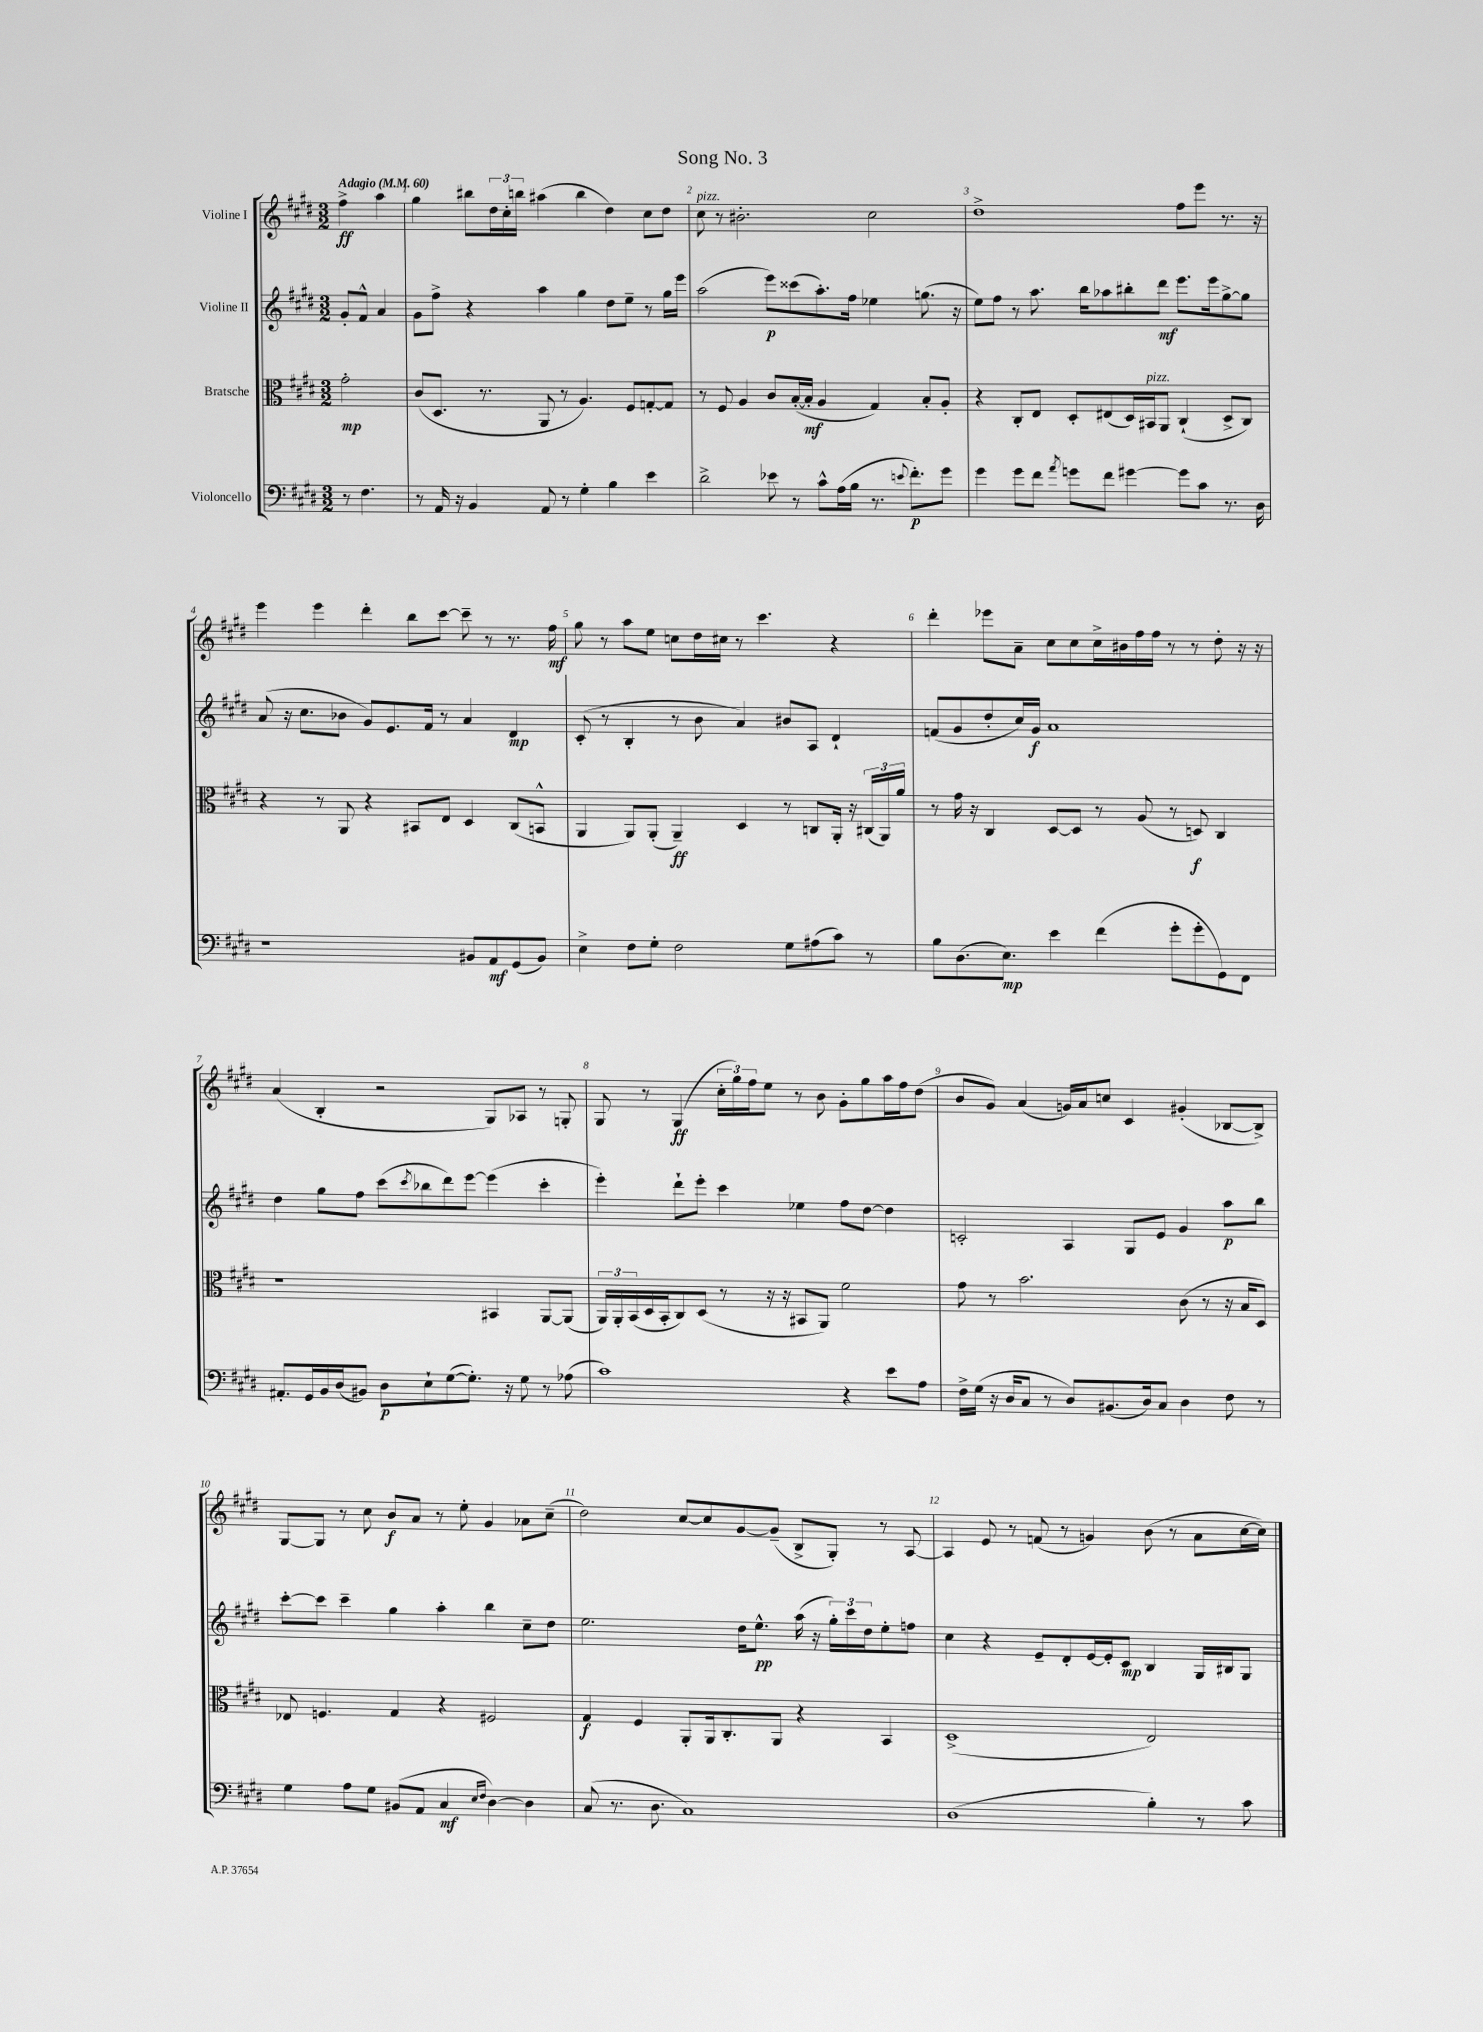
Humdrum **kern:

**kern	**dynam	**kern	**dynam	**kern	**dynam	**kern	**dynam
*part4	*part4	*part3	*part3	*part2	*part2	*part1	*part1
*staff4	*staff4	*staff3	*staff3	*staff2	*staff2	*staff1	*staff1
*I"Violoncello	*	*I"Bratsche	*	*I"Violine II	*	*I"Violine I	*
*clefF4	*	*clefC3	*	*clefG2	*	*clefG2	*
*k[f#c#g#d#]	*	*k[f#c#g#d#]	*	*k[f#c#g#d#]	*	*k[f#c#g#d#]	*
*M3/2	*	*M3/2	*	*M3/2	*	*M3/2	*
*MM60	*	*MM60	*	*MM60	*	*MM60	*
=	=	=	=	=	=	=	=
!	!	!	!	!	!	!LO:TX:a:B:t=Adagio	!
8r	.	2g#'\	mp	8g#'/L	.	4ff#^\	ff
4.F#\	.	.	.	8f#^^/J	.	.	.
.	.	.	.	4a/	.	4aa\	.
=1	=1	=1	=1	=1	=1	=1	=1
8r	.	(8c#/L	.	8g#\L	.	4gg#\	.
16AA/	.	8.D#/J	.	8ff#^\J	.	.	.
16r	.	.	.	.	.	.	.
4BB/	.	.	.	4r	.	8bb#X\L	.
.	.	8.r	.	.	.	.	.
.	.	.	.	.	.	24dd#\L	.
.	.	.	.	.	.	24cc#'\	.
.	.	.	.	.	.	24bbn\JJ	.
8AA/	.	8AA/	.	4aa\	.	(4aa#X\	.
8r	.	8r	.	.	.	.	.
4G#'\	.	4.A/)	.	4gg#\	.	4bb\	.
4B\	.	.	.	8dd#\L	.	4dd#\)	.
.	.	8F#/L	.	8ee~\J	.	.	.
4e\	.	[8Gn'/	.	8r	.	8cc#\L	.
.	.	8G/J]	.	16gg#\LL	.	8dd#\J	.
.	.	.	.	16eee\JJ	.	.	.
=2	=2	=2	=2	=2	=2	=2	=2
!	!	!	!	!	!	!LO:TX:a:i:t=pizz.	!
2d#^\	.	8r	.	(2aa\	.	8cc#\	.
.	.	8F#/	.	.	.	8r	.
.	.	4A/	.	.	.	2.b#X'\	.
8e-X\	.	8c#/L	.	8eee\L)	p	.	.
8r	.	([16B'/L	.	(8ccc##X\	.	.	.
.	.	16B'/JJ]	mf	.	.	.	.
8c#^^\L	.	4A/	.	8.aa'\)	.	.	.
(16A\L	.	.	.	.	.	.	.
16B\JJ	.	.	.	16ff#\Jk	.	.	.
8.r	.	4G#/)	.	4ee-X\	.	2cc#\	.
8qqen/	.	.	.	.	.	.	.
8.f#'\L)	p	.	.	.	.	.	.
.	.	8B'/L	.	(8.ggn\	.	.	.
8g#\J	.	8A'/J	.	.	.	.	.
.	.	.	.	16r	.	.	.
=3	=3	=3	=3	=3	=3	=3	=3
4g#\	.	4r	.	8ee\L)	.	1dd#^	.
.	.	.	.	8ff#\J	.	.	.
8g#\L	.	8C#'/L	.	8r	.	.	.
8f#\J	.	8E/J	.	8.aa\	.	.	.
8qa/	.	.	.	.	.	.	.
8gn\L	.	8D#'/L	.	.	.	.	.
.	.	.	.	16bb\KL	.	.	.
8f#\J	.	(8E#X/	.	8aa-X\	.	.	.
[4g#X\	.	16D#/L)	.	8bb#X'\	.	.	.
!	!	!LO:TX:a:i:t=pizz.	!	!	!	!	!
.	.	16BB#X/J	.	.	.	.	.
.	.	8AA/J	.	8ddd#\J	mf	.	.
8g#\L]	.	(4C#`/	.	8.eee\L	.	8ff#\L	.
8c#\J	.	.	.	.	.	8eee\J	.
.	.	.	.	16eee\k	.	.	.
8.r	.	8D#^/L	.	[8gg#^\	.	8.r	.
.	.	8C#/J)	.	8gg#\J]	.	.	.
16D#\	.	.	.	.	.	16r	.
!!LO:LB:g=z
=4	=4	=4	=4	=4	=4	=4	=4
1r	.	4r	.	(8a/	.	4eee\	.
.	.	.	.	16r	.	.	.
.	.	.	.	8.cc#\L	.	.	.
.	.	8r	.	.	.	4eee\	.
.	.	8AA/	.	8b-X\J	.	.	.
.	.	4r	.	8g#/L)	.	4ddd#'\	.
.	.	.	.	8.e/	.	.	.
.	.	8BB#X/L	.	.	.	8bb\L	.
.	.	.	.	16f#/Jk	.	.	.
.	.	8E/J	.	8r	.	[8ccc#\J	.
8BB#X/L	.	4D#/	.	4a/	.	8ccc#~\]	.
8AA/	mf	.	.	.	.	8r	.
(8GG#/	.	(8C#/L	.	4d#/	mp	8.r	.
8BB#/J)	.	8BBn^^/J	.	.	.	.	.
.	.	.	.	.	.	16ff#\	mf
=5	=5	=5	=5	=5	=5	=5	=5
4E^\	.	4AA/	.	(8c#'/	.	8gg#\	.
.	.	.	.	8r	.	8r	.
8F#\L	.	8AA/L)	.	4B'/	.	8aa\L	.
8G#'\J	.	(8AA'/J	.	.	.	8ee\J	.
2F#\	.	4AA~/)	ff	8r	.	8ccn\L	.
.	.	.	.	8b\	.	16dd#\L	.
.	.	.	.	.	.	16cc#X\JJ	.
.	.	4D#/	.	4a/)	.	8r	.
.	.	.	.	.	.	4.ccc#\	.
8G#\L	.	8r	.	8b#X/L	.	.	.
(8A#X\	.	8Cn/L	.	8A/J	.	.	.
8c#\J)	.	16AA'/Jk	.	4d#`/	.	4r	.
.	.	16r	.	.	.	.	.
8r	.	(24C#X/LL	.	.	.	.	.
.	.	24AA/)	.	.	.	.	.
.	.	24a/JJ	.	.	.	.	.
=6	=6	=6	=6	=6	=6	=6	=6
8B\L	.	8r	.	(8fn/L	.	4ddd#'\	.
(8.D#\	.	16g#\	.	8g#/	.	.	.
.	.	16r	.	.	.	.	.
.	.	4C#/	.	8dd#'/	.	8eee-X\L	.
8.E\J)	mp	.	.	.	.	.	.
.	.	.	.	16cc#/L)	.	8a~\J	.
.	.	.	.	16g#/JJ	f	.	.
4e\	.	[8D#/L	.	1a	.	8cc#\L	.
.	.	8D#/J]	.	.	.	8cc#\	.
(4f#\	.	8r	.	.	.	16cc#^\L	.
.	.	.	.	.	.	16b#X\	.
.	.	(8A/	.	.	.	16ff#\	.
.	.	.	.	.	.	16ff#\JJ	.
8g#'\L	.	8r	.	.	.	8r	.
8g#'\	.	8Dn/)	f	.	.	8r	.
8GG#\)	.	4C#/	.	.	.	8dd#'\	.
8FF#\J	.	.	.	.	.	16r	.
.	.	.	.	.	.	16r	.
!!LO:LB:g=z
=7	=7	=7	=7	=7	=7	=7	=7
8.AA#X'/L	.	1r	.	4dd#\	.	(4a/	.
16GG#/L	.	.	.	.	.	.	.
16BB/	.	.	.	8gg#\L	.	4B'/	.
(16D#/J	.	.	.	.	.	.	.
8BB#X/J)	.	.	.	8ff#\J	.	.	.
8D#\L	p	.	.	(8ccc#\L	.	2r	.
.	.	.	.	8qccc#/	.	.	.
8E`\	.	.	.	8bb-X\	.	.	.
([8G#\	.	.	.	8ddd#\)	.	.	.
8.G#'\J])	.	.	.	[8eee\J	.	.	.
.	.	4BB#X/	.	(4eee\]	.	8G#/L)	.
16r	.	.	.	.	.	.	.
8G#\	.	.	.	.	.	8A-X/J	.
8r	.	[8AA/L	.	4ccc#'\	.	8r	.
(8A-X\	.	(8AA/J]	.	.	.	8Gn'/	.
=8	=8	=8	=8	=8	=8	=8	=8
1c#)	.	24AA/LL)	.	4eee'\)	.	8G#/	.
.	.	24AA'/	.	.	.	.	.
.	.	(24BB/	.	.	.	.	.
.	.	16D#/	.	.	.	8r	.
.	.	16BB'/J	.	.	.	.	.
.	.	8C#/)	.	8ddd#`\L	.	(4G#/	ff
.	.	(8D#/J	.	8eee'\J	.	.	.
.	.	8r	.	4ccc#\	.	24cc#'\LL	.
.	.	.	.	.	.	24gg#\)	.
.	.	.	.	.	.	24ff#\J	.
.	.	16r	.	.	.	8ee\J	.
.	.	16r	.	.	.	.	.
.	.	8BB#X/L	.	4ee-X\	.	8r	.
.	.	8AA/J)	.	.	.	8b\	.
4r	.	2f#\	.	8ff#\L	.	8g#'\L	.
.	.	.	.	[8dd#\J	.	8gg#\	.
8e\L	.	.	.	4dd#\]	.	16aa\L	.
.	.	.	.	.	.	16ff#\J	.
8A\J	.	.	.	.	.	(8dd#\J	.
=9	=9	=9	=9	=9	=9	=9	=9
16F#^\LL	.	8g#\	.	2cn'/	.	8b/L	.
(16G#\JJ	.	.	.	.	.	.	.
16r	.	8r	.	.	.	8g#/J)	.
16D#/KL	.	.	.	.	.	.	.
8C#/J	.	2.b\	.	.	.	(4a/	.
8r	.	.	.	.	.	.	.
8D#/L)	.	.	.	4A/	.	16gn/LL)	.
.	.	.	.	.	.	16a/J	.
(8.BB#X/	.	.	.	.	.	8ccn/J	.
.	.	.	.	8G#/L	.	4c#/	.
16D#/k)	.	.	.	.	.	.	.
8C#/J	.	.	.	8e/J	.	.	.
4D#\	.	(8c#\	.	4g#/	.	(4g#X'/	.
.	.	8r	.	.	.	.	.
8F#\	.	16r	.	8aa\L	p	[8B-X/L	.
.	.	16B/KL	.	.	.	.	.
8r	.	8D#/J)	.	8bb\J	.	8B-^/J])	.
!!LO:LB:g=z
=10	=10	=10	=10	=10	=10	=10	=10
4G#\	.	8E-X/	.	[8ccc#'\L	.	[8G#/L	.
.	.	4.Fn/	.	8ccc#\J]	.	8G#/J]	.
8A\L	.	.	.	4ccc#~\	.	8r	.
8G#\J	.	.	.	.	.	8cc#\	.
(8BB#X/L	.	4G#/	.	4gg#\	.	8b/L	f
8AA/J	.	.	.	.	.	8a/J	.
4C#/	mf	4r	.	4aa'\	.	8r	.
.	.	.	.	.	.	8ee'\	.
16qqE/LL	.	.	.	.	.	.	.
16qqF#/JJ	.	.	.	.	.	.	.
[4D#\)	.	2F#X/	.	4bb\	.	4g#/	.
4D#\]	.	.	.	8cc#~\L	.	8a-X\L	.
.	.	.	.	8dd#\J	.	(8cc#~\J	.
=11	=11	=11	=11	=11	=11	=11	=11
(8C#/	.	4G#/	f	2.ee\	.	2dd#\)	.
8.r	.	.	.	.	.	.	.
.	.	4F#/	.	.	.	.	.
8.D#\	.	.	.	.	.	.	.
1C#)	.	8AA'/L	.	.	.	[8cc#/L	.
.	.	16AA/k	.	.	.	8cc#/]	.
.	.	8.C#'/	.	.	.	.	.
.	.	.	.	16dd#\KL	.	[8g#/	.
.	.	.	.	8.ee^^\J	pp	.	.
.	.	8AA/J	.	.	.	(8g#~/J]	.
.	.	4r	.	(16aa\	.	8B^/L	.
.	.	.	.	16r	.	.	.
.	.	.	.	24gg#'\LL)	.	8G#'/J)	.
.	.	.	.	24ccc#\	.	.	.
.	.	.	.	24dd#\J	.	.	.
.	.	4BB/	.	8ee'\	.	8r	.
.	.	.	.	8ffn\J	.	[8A/	.
=12	=12	=12	=12	=12	=12	=12	=12
(1D#	.	(1D#^	.	4cc#\	.	4A/]	.
.	.	.	.	4r	.	8e/	.
.	.	.	.	.	.	8r	.
.	.	.	.	8e~/L	.	(8fn/	.
.	.	.	.	8d#'/	.	8r	.
.	.	.	.	[16e/L	.	4gn/)	.
.	.	.	.	16e'/J]	.	.	.
.	.	.	.	8c#/J	mp	.	.
4B'\)	.	2E/)	.	4B/	.	(8b\	.
.	.	.	.	.	.	8r	.
8r	.	.	.	16G#/LL	.	8a\L	.
.	.	.	.	16B#X/J	.	.	.
8c#\	.	.	.	8G#/J	.	[16cc#\L	.
.	.	.	.	.	.	16cc#\JJ])	.
==	==	==	==	==	==	==	==
*-	*-	*-	*-	*-	*-	*-	*-
